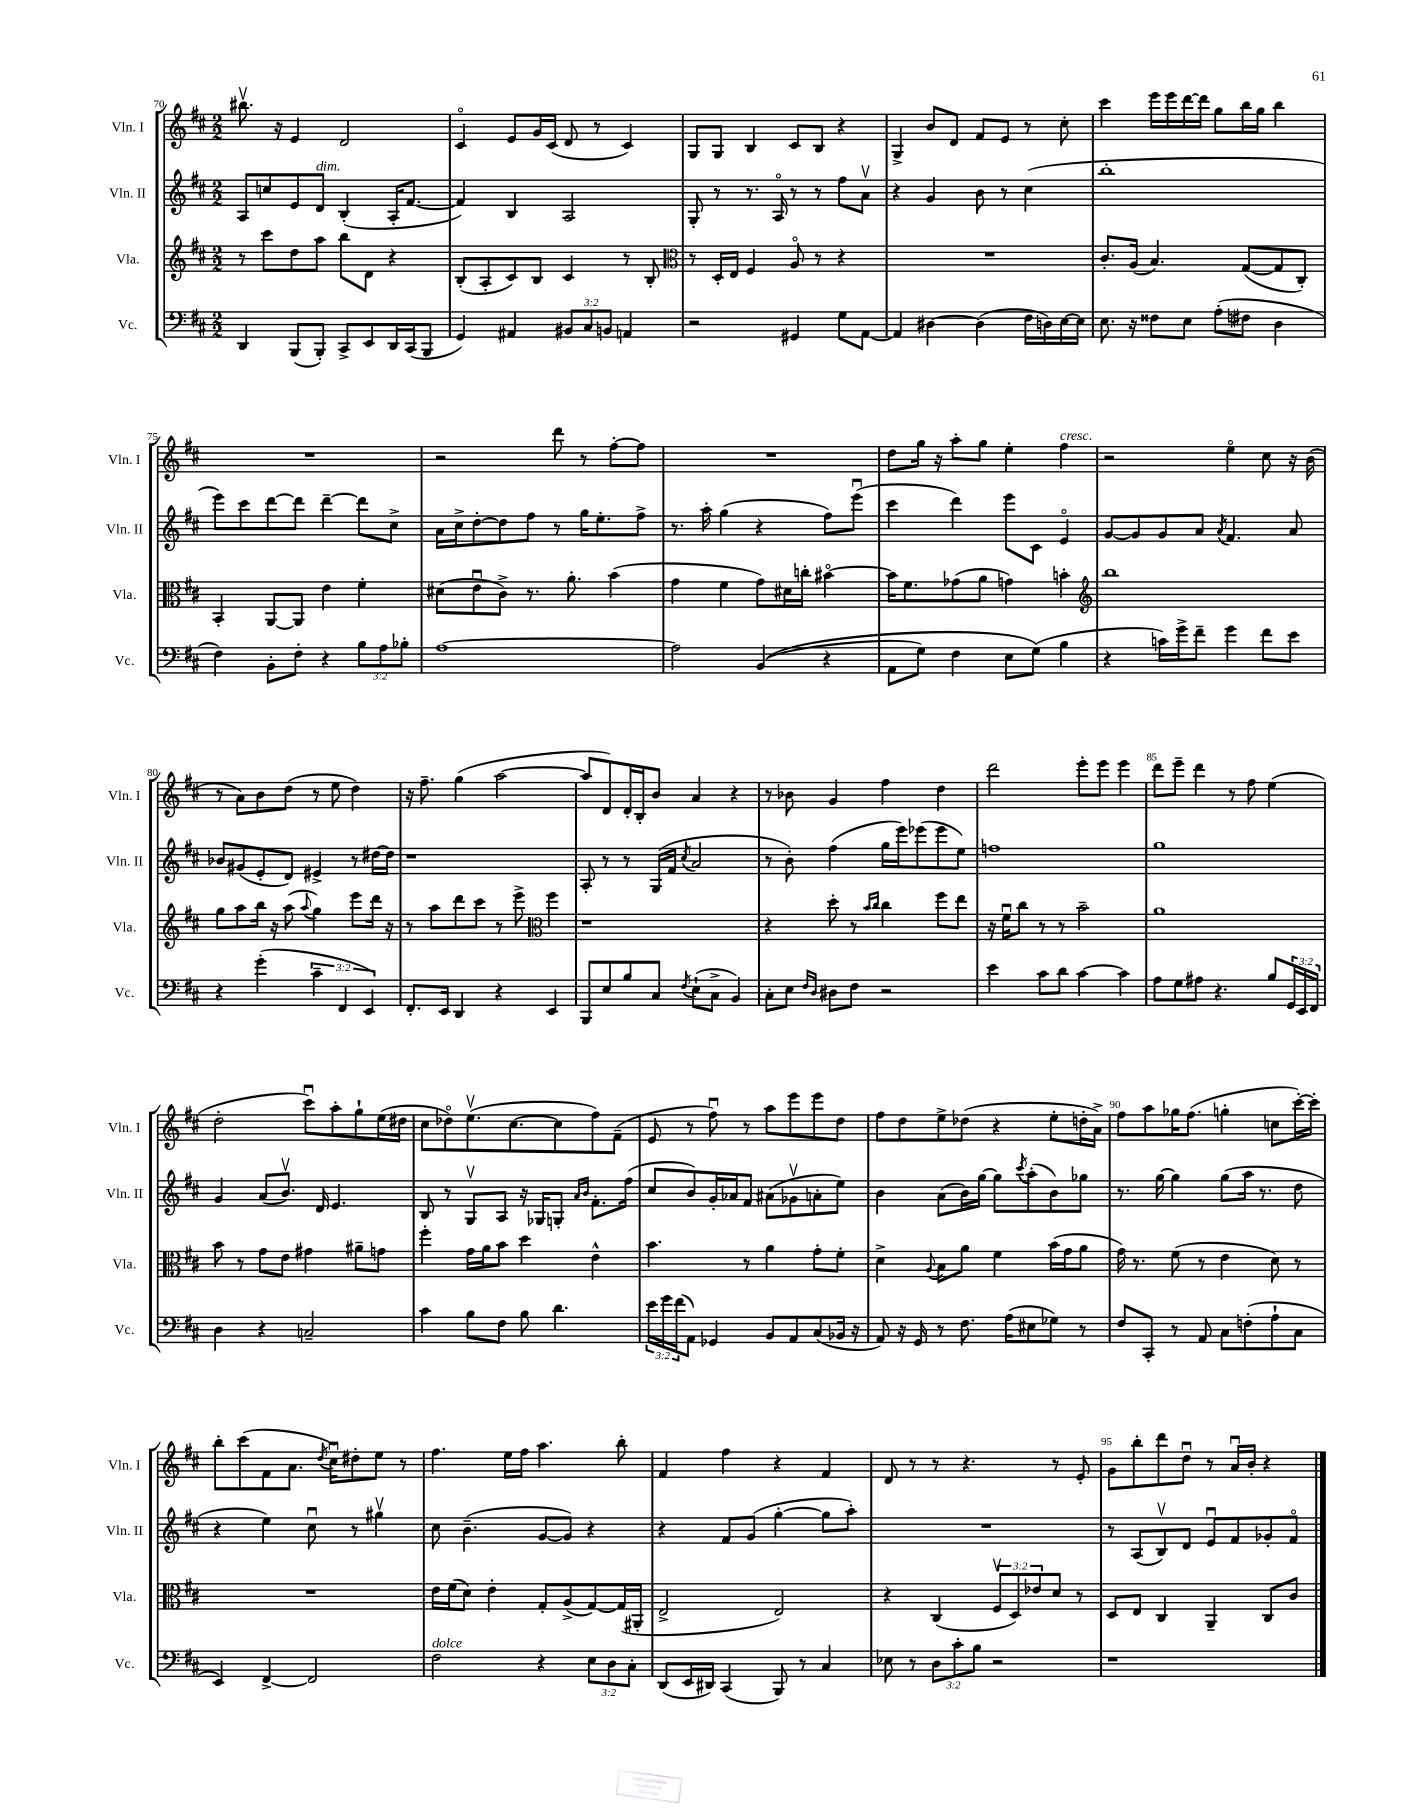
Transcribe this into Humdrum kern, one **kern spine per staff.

**kern	**kern	**kern	**kern
*staff4	*staff3	*staff2	*staff1
*clefF4	*clefG2	*clefG2	*clefG2
*k[f#c#]	*k[f#c#]	*k[f#c#]	*k[f#c#]
*M2/2	*M2/2	*M2/2	*M2/2
4DD/	8r	8A/L	8.bb#v\
.	8ccc#\L	8cc/	.
.	.	.	16r
(8BBB/L	8dd\	8e/	4e/
8BBB'/J)	8aa\J	8d/J	.
8CC#^/L	8bb\L	(4B'/	2d/
8EE/	8d\J	.	.
16DD/L	4r	16A'/LK	.
(16CC#/J	.	[8.f#/J	.
8BBB/J	.	.	.
=	=	=	=
4GG/)	(8B'/L	4f#/])	4c#o/
.	8A'/	.	.
4AA#/	8c#/)	4B/	8e/L
.	8B/J	.	16g/L
.	.	.	(16c#/JJ
12BB#/L	4c#/	2A/	8d/
12C#/	.	.	.
.	.	.	8r
12BB/J	.	.	.
4AA/	8r	.	4c#/)
.	8B'/	.	.
=	=	=	=
*	*clefC3	*	*
2r	8r	8G'/	8G/L
.	16D'/LL	8r	8G/J
.	16E/JJ	.	.
.	4F#/	8.r	4B/
.	.	16Ao/	.
4GG#/	8Ao/	8r	8c#/L
.	8r	8r	8B/J
8G\L	4r	8ff#\L	4r
[8AA\J	.	8av\J	.
=	=	=	=
4AA/]	1r	4r	4G^/
[4D#\	.	4g/	8b/L
.	.	.	8d/J
(4D#\]	.	8b\	8f#/L
.	.	8r	8e/J
16F#\LL	.	(4cc#\	8r
16D\)	.	.	.
[16E\	.	.	8cc#'\
16E\]JJ	.	.	.
=	=	=	=
8.E\	8.c#'/L	1bb'	4ccc#\
16r	(16A/Jk	.	.
8F##\L	4.B/)	.	16eee\LL
.	.	.	16eee\
8E\J	.	.	[16ddd\
.	.	.	16ddd\]JJ
(8A'\L	.	.	8gg\L
8F#\J	([8G/L	.	16bb\L
.	.	.	16gg\JJ
4D\	8G/]	.	4bb\
.	8C#'/J)	.	.
=	=	=	=
4F#\)	4BB'/	8eee\L)	1r
.	.	8ccc#\	.
8BB'\L	[8AA/L	[8ddd\	.
8F#'\J	8AA/]J	8ddd\]J	.
4r	4e\	[4ddd~\	.
12B\L	4f#'\	8ddd\]L	.
12A\	.	.	.
.	.	8cc#^\J	.
12B-'\J	.	.	.
=	=	=	=
[1A	(8d#\L	16a\LL	2r
.	.	16cc#^\J	.
.	8eu\	[8dd'\	.
.	8c#^\J)	8dd\]	.
.	8.r	8ff#\J	.
.	.	8r	8ddd\
.	8.a'\	.	.
.	.	16gg\LK	8r
.	.	8.ee'\	.
.	(4b\	.	[8ff#'\L
.	.	8ff#^\J	8ff#\]J
=	=	=	=
2A\]	4g\	8.r	1r
.	.	16aa'\	.
.	4f#\	(4gg\	.
&((4BB/	8g\L)	4r	.
.	16d#\L	.	.
.	16cc'\JJ	.	.
4r	[4b#o\	8ff#\L)	.
.	.	(8eeeu\J	.
=	=	=	=
8AA\L	16b#\]LK	4ccc#\	8dd\L
.	8.f#\	.	.
8G\J)	.	.	16gg\Jk
.	.	.	16r
4F#\	(8g-\	4ddd\)	8aa'\L
.	8a\J	.	8gg\J
8E\L	4g\)	8eee\L	4ee'\
(8G\J&)	.	8c#\J	.
4B\	4b'\	4eo/	4ff#\
=	=	=	=
*	*clefG2	*	*
4r	1bb	[8g/L	2r
.	.	8g/]	.
16c\LL)	.	8g/	.
16g^\J	.	.	.
8f#~\J	.	8a/J	.
.	.	8qa/	.
4g\	.	4.f#/	4eeo\
8f#\L	.	.	8cc#\
8e\J	.	8a/	16r
.	.	.	(16b\
=	=	=	=
4r	8gg\L	8b-/L	8r
.	8aa\	(8g#/	8a\L)
(4g'\	16bb\Jk	8e'/	8b\
.	16r	.	.
.	(8aa\	8d/J)	(8dd\J
.	8qqaa/	.	.
6c#~\	4gg\)	4e#^/	8r
.	.	.	8ee\
6FF#/	.	.	.
.	8eee\L	8r	4dd\)
6EE/)	.	.	.
.	16ddd\Jk	[16dd#\LL	.
.	16r	16dd#\]JJ	.
=	=	=	=
8.FF#'/L	8r	1r	16r
.	.	.	8.ff#~\
.	8aa\L	.	.
16EE/Jk	.	.	.
4DD/	8ddd\	.	(4gg\
.	8ccc#\J	.	.
4r	8r	.	[2aa\
.	8eee^\	.	.
*	*clefC3	*	*
4EE/	4ff#\	.	.
=	=	=	=
8BBB/L	1r	8A'/	8aa/]L
8E/	.	8r	8d/)
8B/	.	8r	16d'/L
.	.	.	16B'/J
8C#/J	.	(16G/LL	8b/J
.	.	16f#/JJ	.
8qF#/	.	8qcc#/	.
(8E`\L	.	2a/	4a/
8C#^\J	.	.	.
4BB/)	.	.	4r
=	=	=	=
8C#'\L	4r	8r	8r
8E\J	.	8b'\)	8b-\
16qqF#/LL	.	.	.
16qqD/JJ	.	.	.
8D#\L	8dd'\	(4ff#\	4g/
8F#\J	8r	.	.
.	16qqb/LL	.	.
.	16qqcc#/JJ	.	.
2r	4cc#\	16gg\LL	4ff#\
.	.	16eee\J)	.
.	.	(8eee-\	.
.	8ff#\L	8eee-\	4dd\
.	8ee\J	8ee\J)	.
=	=	=	=
4e\	16r	1ff	2ddd\
.	16f#u\LK	.	.
.	8cc#\J	.	.
8c#\L	8r	.	.
8d\J	8r	.	.
[4c#\	2b~\	.	8eee'\L
.	.	.	8eee\J
4c#\]	.	.	4eee\
=	=	=	=
8A\L	1a	1gg	8ddd\L
8G\	.	.	8eee~\J
8A#\J	.	.	4ddd\
4.r	.	.	.
.	.	.	8r
.	.	.	8ff#\
8B/L	.	.	(4ee\
24GG/L	.	.	.
24EE/	.	.	.
24FF#/JJ	.	.	.
=	=	=	=
4D\	8b\	4g/	2dd'\
.	8r	.	.
4r	8g\L	(8a/L	.
.	8e\J	8.bv/J)	.
2C~/	4g#\	.	8ccc#u\L)
.	.	16d/	.
.	.	4.e/	8aa'\
.	8a#~\L	.	8gg`\
.	8g\J	.	(16ee\L
.	.	.	16dd#\JJ
=	=	=	=
4c#\	4ff#'\	8B/	8cc#\L
.	.	8r	8dd-o\)
8B\L	16g\LL	8Gv/L	(8.eev\
.	16a\J	.	.
8F#\J	8b\J	8A/J	.
.	.	.	[8.cc#\
8B\	4dd\	16r	.
.	.	16G-/LK	.
4.d\	.	8G'/J	8cc#\]
.	.	16qqa/LL	.
.	.	16qqb/JJ	.
.	4e^^\	8.f#'\L	8ff#\)
.	.	.	(8f#~\J
.	.	(16ff#\Jk	.
=	=	=	=
24e\LL	4.b\	8cc#/L	8e/
24g\	.	.	.
(24f#\J	.	.	.
8AA\J)	.	8b/)	8r
4GG-/	.	16g'/L	8ff#u\)
.	.	16a-/J	.
.	8r	8f#/J	8r
8BB/L	4a\	(8a#\L	8aa\L
8AA/	.	8g-v\	8eee\
(8C#/	8g'\L	8a'\	8eee\
16BB-/Jk	8f#'\J	8ee\J)	8dd\J
16r	.	.	.
=	=	=	=
8AA/)	4d^\	4b\	8ff#\L
16r	.	.	8dd\
16GG/	.	.	.
.	8qqA/	.	.
8r	8B\L	(8a\L	8ee^\
8.F#\	8a\J	16b\L)	(8dd-\J
.	.	[16gg\JJ	.
.	4f#\	8gg\]L	4r
(16A\LK	.	.	.
.	.	8qccc#/	.
8E#\	.	(8aa'\	.
8G-\J)	(16b\LL	8b\)	8ee'\L
.	16g\J	.	.
8r	8a\J	8gg-\J	16dd'\L
.	.	.	16a^\JJ)
=	=	=	=
8F#/L	16g\)	8.r	8ff#\L
.	8.r	.	.
8CC#'/J	.	.	8aa\
.	.	[16gg\	.
8r	(8f#\	4gg\]	16gg-\K
.	.	.	(8.ff#\J
8AA/	8r	.	.
8C#\L	4e\	(8gg\L	4gg'\
(8F'\	.	16aa\Jk	.
.	.	8.r	.
8A`\	8d\)	.	8cc\L
8C#\J	8r	8dd\	[16ccc#'\L)
.	.	.	16ccc#'\]JJ
=	=	=	=
4EE/)	1r	4r	8bb'\L
.	.	.	(8ccc#\
[4FF#^/	.	4ee\)	8f#\
.	.	.	8.a\J
2FF#/]	.	8cc#u\	.
.	.	.	8qdd/
.	.	.	16cc#u\LK)
.	.	8r	8dd#'\
.	.	4gg#v\	8ee\J
.	.	.	8r
=	=	=	=
2F#\	16e\LL	8cc#\	4.ff#\
.	(16f#\J	.	.
.	8d\J)	(4.b~\	.
.	4e'\	.	.
.	.	.	16ee\LL
.	.	.	16ff#\JJ
4r	8G'/L	[8g/L	4.aa\
.	(8A^/	8g/]J)	.
12E\L	[8G/)	4r	.
12D\	.	.	.
.	(16G/]L	.	8bb'\
12C#'\J	.	.	.
.	16AA#'/JJ	.	.
=	=	=	=
(8DD/L	2E^/	4r	4f#/
16EE/L	.	.	.
16DD#/JJ)	.	.	.
(4CC#/	.	8f#/L	4ff#\
.	.	(8g/J	.
8BBB/)	2E/)	[4gg'\	4r
8r	.	.	.
4C#/	.	8gg\]L	4f#/
.	.	8aa'\J)	.
=	=	=	=
8E-\	4r	1r	8d/
8r	.	.	8r
12D\L	(4C#/	.	8r
12c#'\	.	.	.
.	.	.	4.r
12B\J	.	.	.
2r	12F#v/L	.	.
.	12D/)	.	.
.	12e-/	.	.
.	8d/J	.	8r
.	8r	.	8e'/
=	=	=	=
1r	8D/L	8r	8g\L
.	8E/J	(8A/L	8bb'\
.	4C#/	8Bv/)	8ddd\
.	.	8d/J	8ddu\J
.	4AA~/	8eu/L	8r
.	.	8f#/	16au/LL
.	.	.	16b'/JJ
.	8C#/L	8g-'/	4r
.	8c#/J	8f#o/J	.
==	==	==	==
*-	*-	*-	*-
